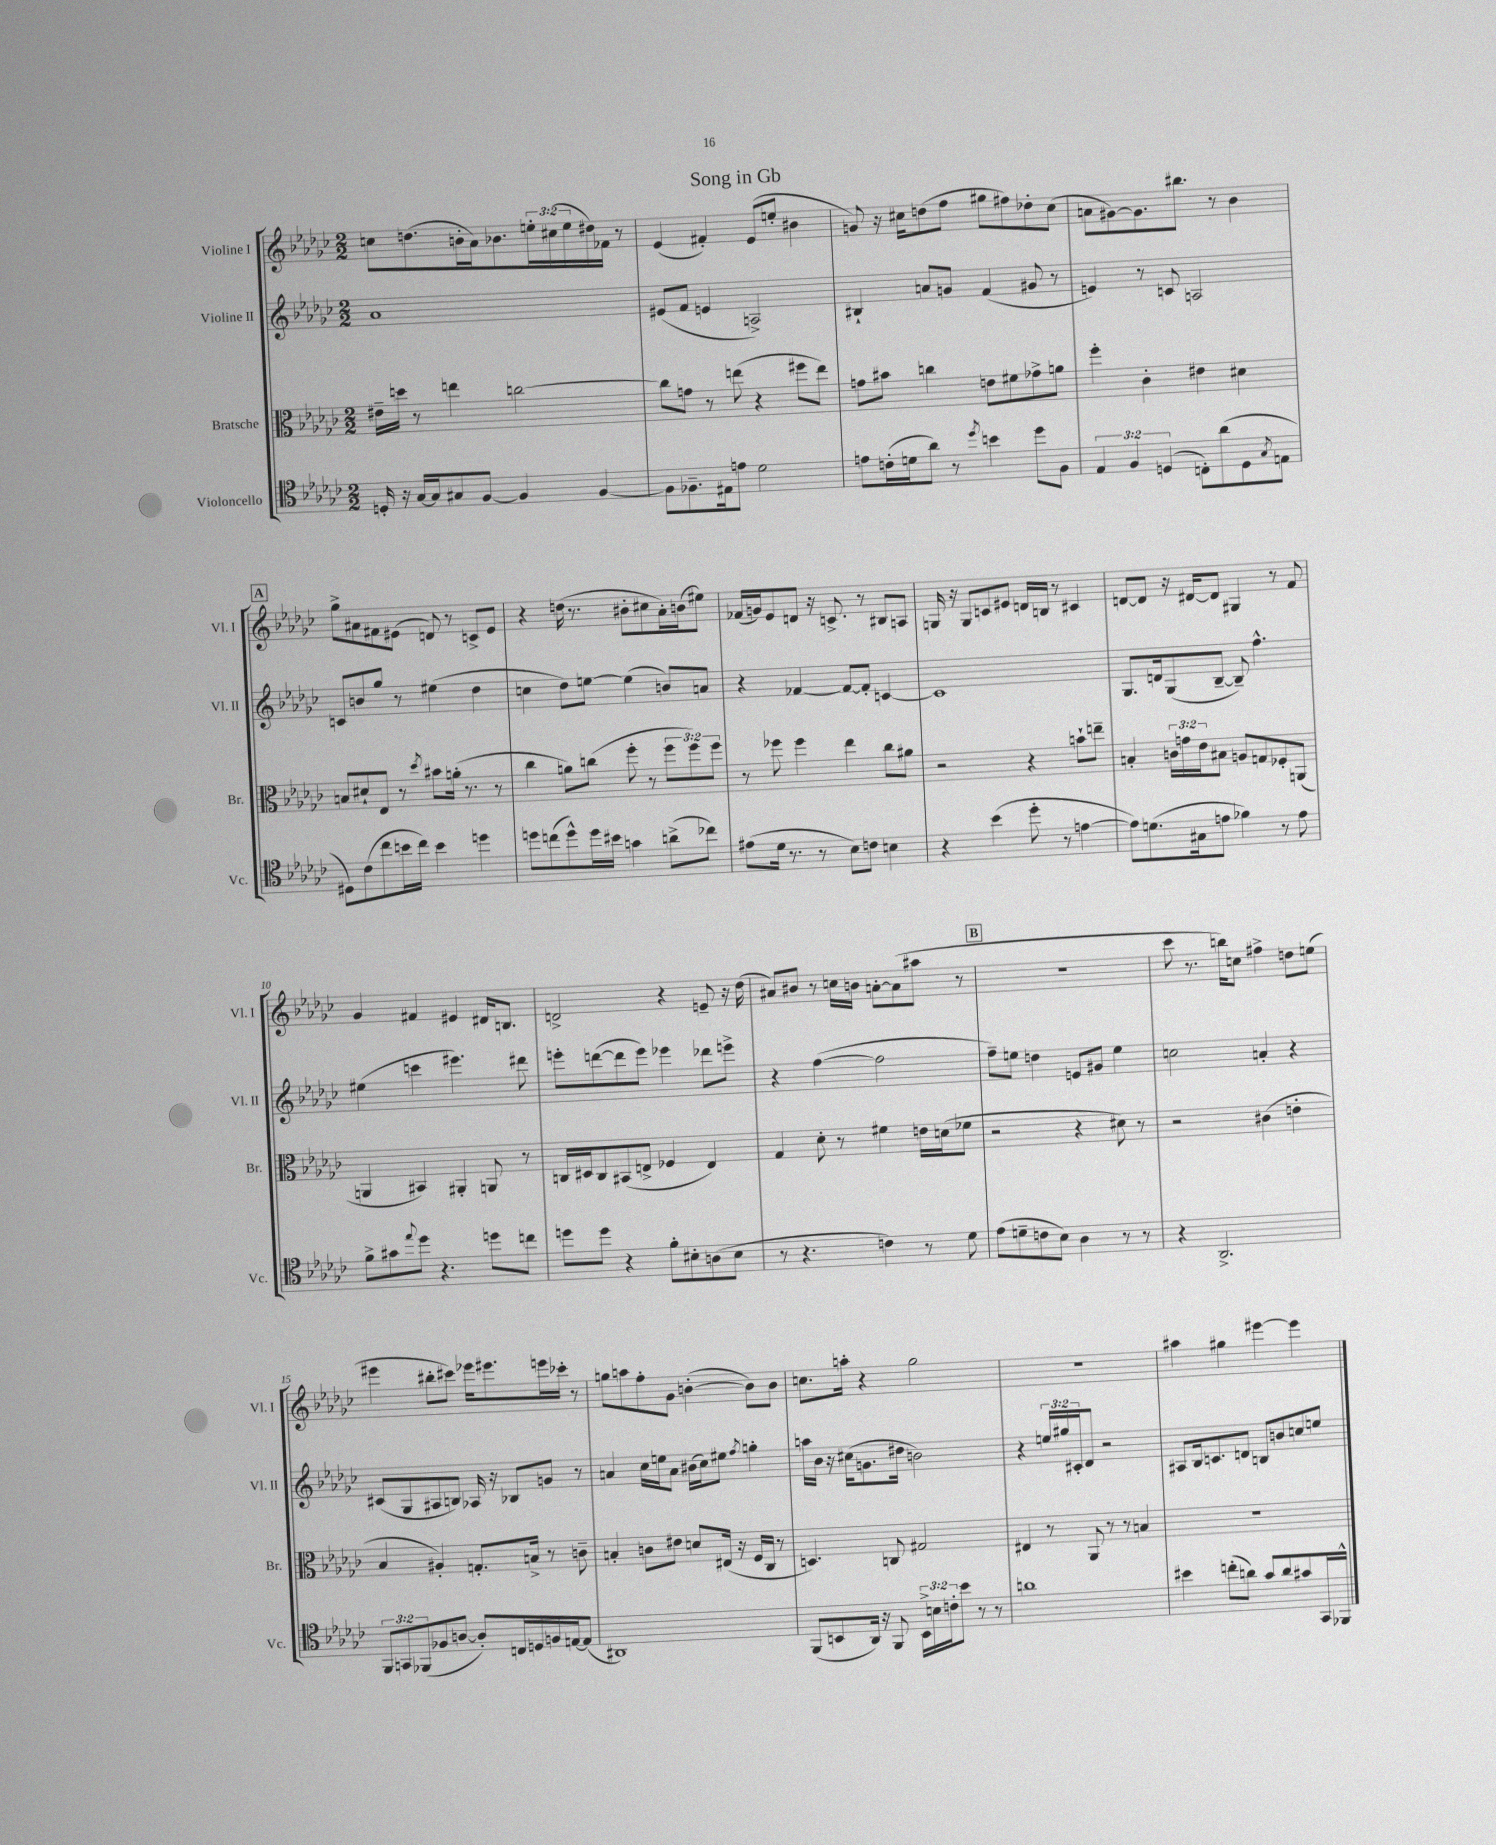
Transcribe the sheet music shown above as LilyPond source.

\header { title = "Song in Gb" }
<<
\new StaffGroup <<
\new Staff = "s0" \with { instrumentName = "Violine I" shortInstrumentName = "Vl. I" } {
    \clef treble \key ges \major \numericTimeSignature \time 2/2 \override Staff.TupletNumber.text = #tuplet-number::calc-fraction-text
    c''8 d''8.( b'16-. aes'16) bes'8. \tuplet 3/2 { e''16-. cis''16( e''16 } dis''16) fes'16 r8 |
    ees'4( fis'4-.) ees'8( e''8-. bis'4 |
    g'8) r16 cis''16 d''8( f''8 gis''8 fis''8) des''8-. cis''8( |
    a'8 gis'8~) gis'8. bis''8. r8 bes'4 |
    \mark \markup { \box "A" } ges''8-> ais'8 fis'8 eis'8( d'8) r8 c'8-> eis'8 |
    r4 d''16( r8. bis'8-. cis''8 aes'16-.) b'16( eis''8) |
    fes'16( g'16) ees'8 d'8 r16 c'8.-> r8 bis8 a8 |
    g16 r16 g8 c'8 eis'8 d'16 b16 r8 cis'4 |
    d'8~ d'8 r16 dis'16~ dis'8 gis4 r8 f'8 |
    ges'4 fis'4 eis'4 dis'16 b8. |
    d'2-> r4 e'8-- r16 des''16( |
    ais'8) bis'8 r8 c''16 b'16 a'8~-. a'8( ais''8 r8 |
    \mark \markup { \box "B" } R1 |
    ces'''8 r8. b''16) c''8 fis''4-> d''8 e''8( |
    eis'''4 bis''8-. cis'''8) ees'''16 eis'''8. e'''16 ces'''16-. r8 |
    g''8 a''8 f''8-. ges'8 b'4~-.( b'8) b'8 |
    c''8. a''16-. r4 ges''2 |
    r1 |
    ais''4 gis''4 eis'''4~ eis'''4 \bar "|." |
}
\new Staff = "s1" \with { instrumentName = "Violine II" shortInstrumentName = "Vl. II" } {
    \clef treble \key ges \major \numericTimeSignature \time 2/2 \override Staff.TupletNumber.text = #tuplet-number::calc-fraction-text
    aes'1 |
    eis'8( f'8 e'4 a2->) |
    bis4-! a'8 g'8 f'4( gis'8 r8 |
    e'4) r8 c'8 a2 |
    \mark \markup { \box "A" } c'8 b'8 ges''8 r8 eis''4( des''4 |
    c''4 des''8) e''8~ e''4( b'8) a'8 |
    r4 fes'4~ fes'8~ fes'8-. c'4~ |
    c'1 |
    ges8. d'16 ges8( bes8~-- bes8--) f''4.-^ |
    eis''4( c'''4 eis'''4.) dis'''8 |
    e'''8-. d'''8~( d'''8 e'''8) ees'''4 des'''8 e'''8-> |
    r4 f''4~( f''2 |
    \mark \markup { \box "B" } f''8--) e''8 d''4 e'8 gis'8 e''4 |
    c''2 a'4-. r4 |
    cis'8( ges8 ais8 b8) aes16 r16 bes8 g'8 r8 |
    a'4 ces''16 e''16 a'8 bis'16( ces''16) eis''8 \acciaccatura { f''8 } g''4-. |
    a''16 bes'16 r16 cis''16( g'8. dis''16 b'2) |
    r4 \tuplet 3/2 { e''16 gis''16 cis'16-. } des'8 r2 |
    ais8 bes16 c'8. d'8 b8 b'8 c''8 e''8 \bar "|." |
}
\new Staff = "s2" \with { instrumentName = "Bratsche" shortInstrumentName = "Br." } {
    \clef alto \key ges \major \numericTimeSignature \time 2/2 \override Staff.TupletNumber.text = #tuplet-number::calc-fraction-text
    eis'16-- d''16 r8 e''4 c''2~ |
    c''8 g'8 r8 e''8( r4 fis''8 e''8) |
    g'8 bis'8 c''4 e'8 fis'8 ges'8-> a'8 |
    f''4-. ces'4-. eis'4 dis'4 |
    \mark \markup { \box "A" } b8 dis'8-! ees8 r8 \acciaccatura { des''8 } bis'8 a'16-.( r8. r8 |
    ces''4 a'8) c''8( f''8-. r8 \tuplet 3/2 { f''8 f''8) f''8 } |
    r8 fes''8 fes''4 ees''4 ces''8 ais'8 |
    r2 r4 b'8-! e''8-- |
    b4-. \tuplet 3/2 { c'16 g'16 ees'16 } bis8 a8 g8 fes8-. a,8( |
    a,4 bis,4) ais,4-. a,8 r8 |
    c16 dis16 c8 bis,8( e8-> fes4 e4) |
    ges4 des'8-. r8 fis'4 e'16 d'16( fes'8 |
    \mark \markup { \box "B" } r2 r4 dis'8) r8 |
    r2 cis'4( e'4-. |
    bes4 ais4-.) g8.-. b16-> r8 c'8-- |
    b4-. c'8 eis'8 d'8 eis16( r16 f16 ces16 r8 |
    d4.) c8 gis2 |
    eis4 r8 aes,8 r8 r8 b4 |
    R1 \bar "|." |
}
\new Staff = "s3" \with { instrumentName = "Violoncello" shortInstrumentName = "Vc." } {
    \clef tenor \key ges \major \numericTimeSignature \time 2/2 \override Staff.TupletNumber.text = #tuplet-number::calc-fraction-text
    d16-. r16 ges16~ ges16 gis8 f8~ f4 f4~ |
    f8 fes8.-- eis16 e'8 des'2 |
    e'8 c'16-.( d'16 aes'8) r8 \acciaccatura { des''8 } b'4 des''8 f8 |
    \tuplet 3/2 { ees4 f4 d4( } c8-.) aes'8( d8 \acciaccatura { ges8 } e8 |
    \mark \markup { \box "A" } dis8) ces'8( ces''8 b'16 ces''16) b'4 d''4 |
    d''8 c''8( d''8-^) d''16 bis'16 g'4 a'8->( ces''8) |
    eis'8( des'16 r8. r8 bes8) c'8 b4 |
    r4 bes'4( des''8-. r8 e'4~ |
    e'8) d'8.( gis16 e'8 fes'4) r8 e'8 |
    f'8-> gis'8 \appoggiatura { ees''8 } des''8 r4. d''8 c''8 |
    d''8 d''8 r4 f'8-. bis8-. a8( bis8 |
    r8 r4. c'4) r8 des'8 |
    \mark \markup { \box "B" } ees'8( d'8-- c'8 bes8) aes4 r8 r8 |
    r4 aes,2.-> |
    \tuplet 3/2 { f,8 g,8 fes,8( } fes8 a8~ a8-.) c16 d16 f16 e16~ e8( |
    ais,1) |
    f,8( b,8 aes,16) r16 f,8 \tuplet 3/2 { b,16-> b16 c'16-. } bes'8 r8 r8 |
    a'1 |
    bis'4 c''8-.( a'8) ges'8 a'8 gis'8 ges,16 fes,16-^ \bar "|." |
}
>>
>>
